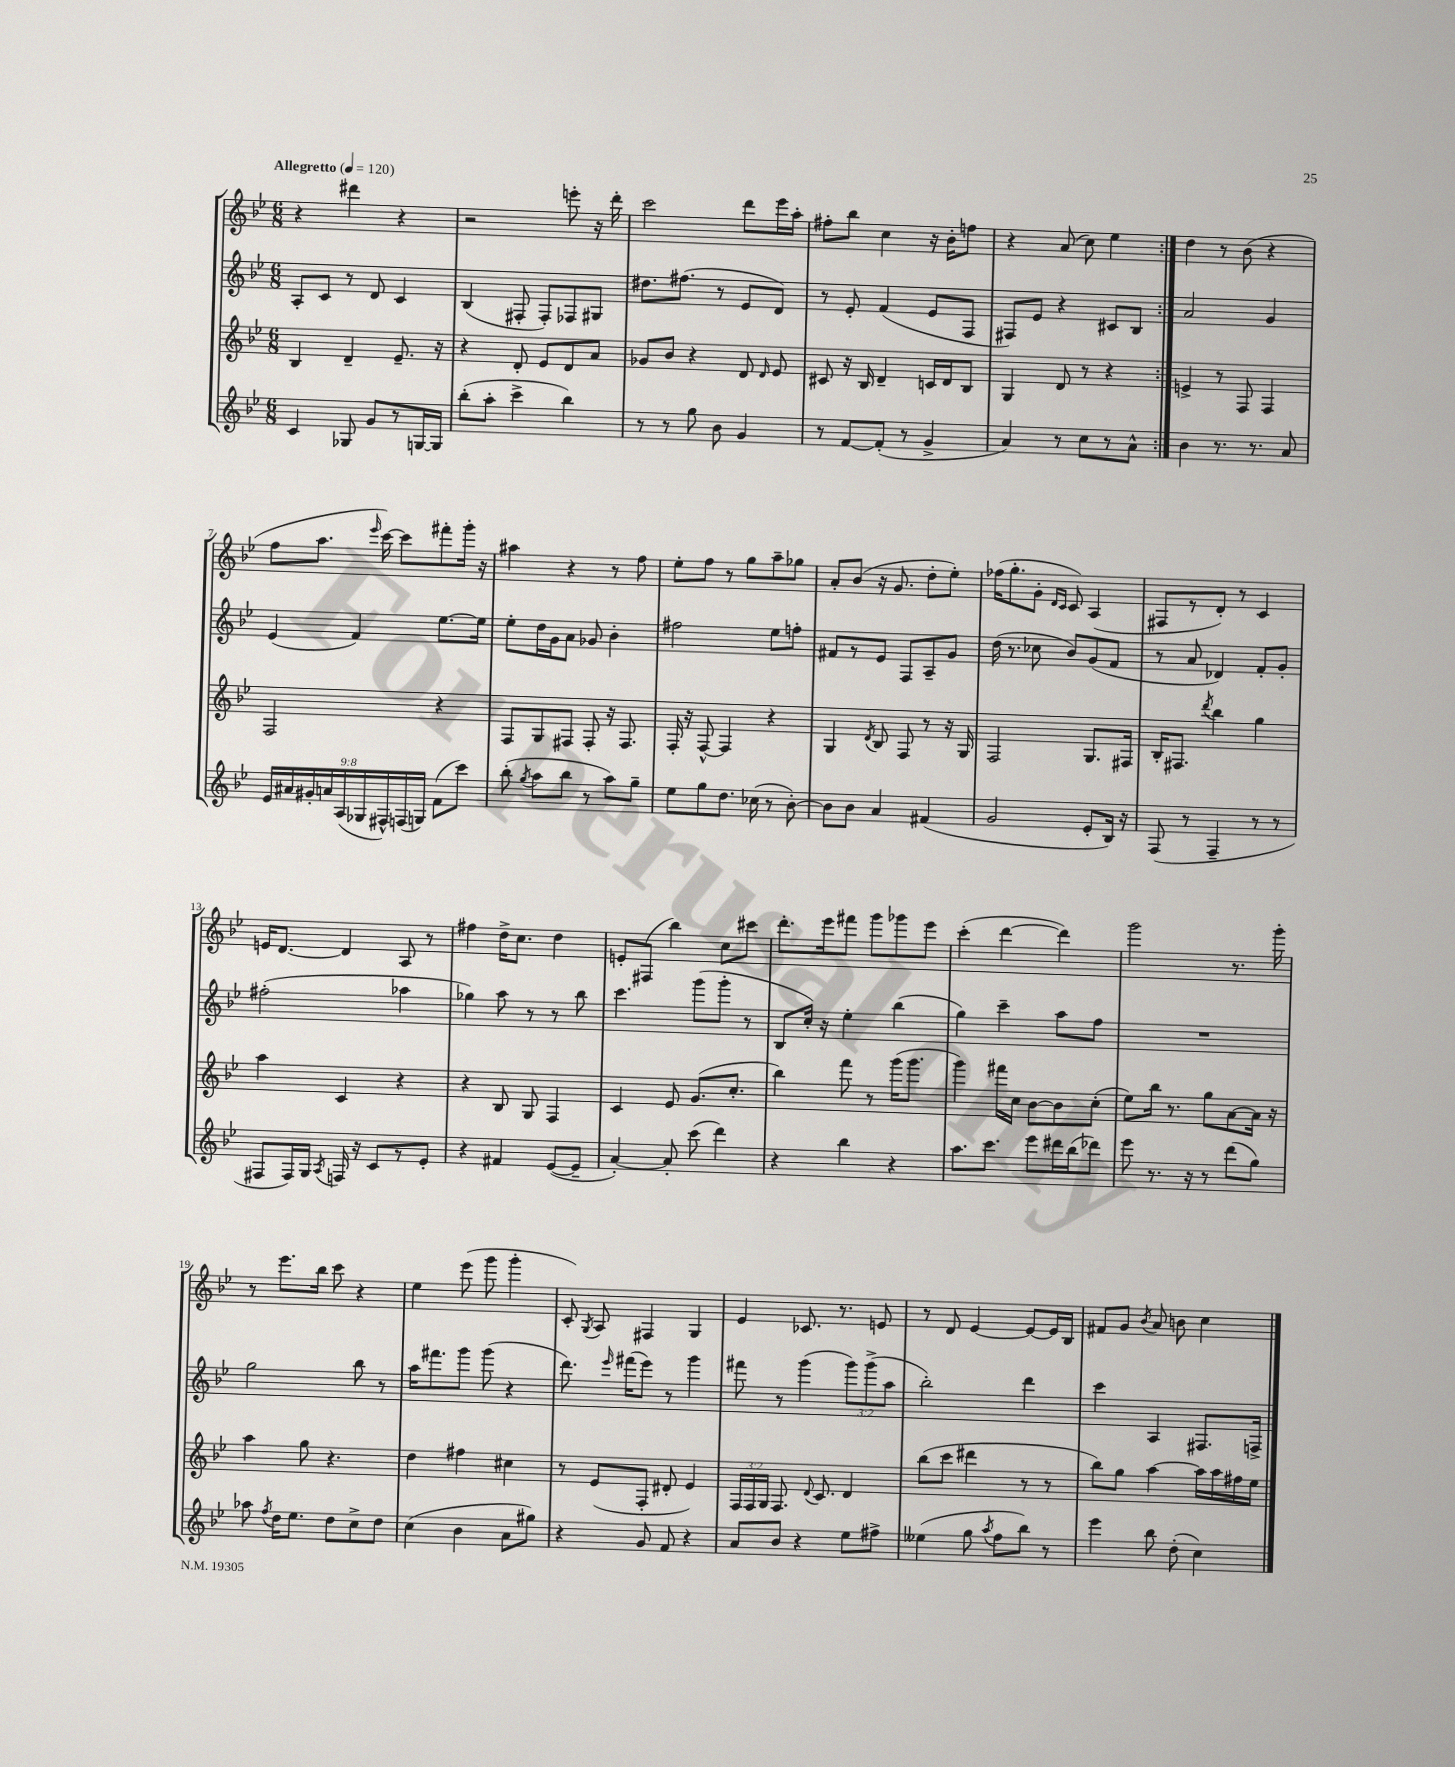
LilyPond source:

<<
\new StaffGroup <<
\new Staff = "s0" {
    \clef treble \key bes \major \numericTimeSignature \time 6/8 \tempo "Allegretto" 4 = 120
    \autoBeamOff \repeat volta 2 { r4 dis'''4 r4 |
    r2 e'''8-. r16 d'''16-. |
    c'''2 d'''8[ ees'''16 a''16]-. |
    fis''8[-. bes''8] c''4 r16 bes'16[-. f''8] |
    r4 a'8( c''8) ees''4 | }
    d''4 r8 bes'8( r4 |
    f''8[ a''8.] \grace { ees'''16 } c'''16~) c'''8[ fis'''8-. g'''16]-. r16 |
    ais''4 r4 r8 f''8 |
    ees''8[-. f''8] r8 g''8[ a''8-- ges''8] |
    a'8[-. bes'8]( r16 g'8. d''8[-. ees''8]-.) |
    fes''16[( g''8.-. g'8]-. \grace { d'16[ c'16] } c'8) a4( |
    fis8[ r8 d'8]-.) r8 c'4 |
    e'16[ d'8.]~ d'4 a8 r8 |
    fis''4 d''16[-> c''8.] d''4 |
    e'8[-. fis8]( bes''4) c''8[ cis'''8] |
    d'''8.[-. ees'''16 fis'''8] g'''8[ ges'''8 ees'''8] |
    c'''4-.( d'''4~ d'''4) |
    g'''2 r8. g'''16-. |
    r8 ees'''8.[ bes''16] c'''8 r4 |
    ees''4 ees'''8( g'''8 g'''4-. |
    c'8-.) \acciaccatura { g8 } a8 fis4 g4 |
    ees'4 ces'8. r8. e'8 |
    r8 d'8 ees'4~ ees'8[~ ees'16 bes16] |
    fis'8[ g'8] \acciaccatura { bes'8 } a'8 b'8 c''4 \bar "|." |
}
\new Staff = "s1" {
    \clef treble \key bes \major \numericTimeSignature \time 6/8 \override Staff.TupletNumber.text = #tuplet-number::calc-fraction-text
    \autoBeamOff \repeat volta 2 { a8[-. c'8] r8 d'8 c'4 |
    bes4( fis8-. fis8[-.) fes8 gis8] |
    dis''8.[ fis''8.]( r8 ees'8[ d'8]) |
    r8 ees'8-. f'4( ees'8[ f8] |
    fis8[) ees'8] r4 cis'8[ bes8] | }
    a'2 g'4 |
    ees'4( f'4) ees''8.[~ ees''16] |
    ees''8[-. d''16 g'16 a'8] ges'8 bes'4-. |
    fis''2 ees''8[ f''8]-. |
    fis'8[ r8 ees'8] f8[ a8-- g'8] |
    d''16( r8. ces''8 bes'8[) g'8( f'8] |
    r8 a'8 des'4) f'8[-. g'8]-. |
    fis''2-.( aes''4 |
    ges''4) a''8 r8 r8 bes''8 |
    c'''4. g'''8[( g'''8]-. r8 |
    bes8[ c''16]-.) r16 ees''4-. bes''4( |
    g''4) c'''4-- a''8[ f''8] |
    R2. |
    g''2 bes''8 r8 |
    a''16[ fis'''8. g'''8] g'''8( r4 |
    d'''8.) \grace { ees'''16 } fis'''16[( ees'''8]) r8 g'''4 |
    fis'''8 r8 g'''4( \tuplet 3/2 { g'''8[) g'''8->( a''8] } |
    bes''2-.) d'''4 |
    c'''4 a4 fis8.[ f16]-> \bar "|." |
}
\new Staff = "s2" {
    \clef treble \key bes \major \numericTimeSignature \time 6/8 \override Staff.TupletNumber.text = #tuplet-number::calc-fraction-text
    \autoBeamOff \repeat volta 2 { bes4 d'4-- ees'8.-- r16 |
    r4 d'8-. ees'8[ d'8 a'8] |
    ges'8[ bes'8] r4 d'8 \grace { d'16 } ees'8 |
    cis'8 r16 bes16 d'4-- c'16[ d'16 bes8] |
    g4 d'8 r8 r4 | }
    e'4-> r8 f8 f4 |
    f2 r4 |
    f8[ g8 fis8] fis8-. r16 fis8. |
    f16-. r16 f8~-^ f4 r4 |
    g4 \acciaccatura { d'8 } bes8 f8 r8 r16 g16 |
    f2 g8.[ fis16] |
    bes16[-. fis8.] \acciaccatura { d'''8 } bes''4 g''4 |
    a''4 c'4 r4 |
    r4 bes8 g8 f4 |
    c'4 ees'8 g'8.[( c''8.]-. |
    bes''4) f'''8 r8 g'''16[( g'''8.] |
    g'''4) fis'''16[ c''16] bes'8[~ bes'8 c''8]-.( |
    ees''8[) bes''16] r8. g''8[ a'8~ a'16] r16 |
    a''4 g''8 r4. |
    d''4 fis''4 cis''4 |
    r8 ees'8[( f8]-. dis'8-. ees'4) |
    \tuplet 3/2 { f16[ f16 g16] } f8. \appoggiatura { d'8 } c'8. d'4 |
    bes''8[( c'''8] dis'''4 r8 r8 |
    bes''8[) g''8] a''4~ a''16[ a''16 fis''16 ees''16] \bar "|." |
}
\new Staff = "s3" {
    \clef treble \key bes \major \numericTimeSignature \time 6/8 \override Staff.TupletNumber.text = #tuplet-number::calc-fraction-text
    \autoBeamOff \repeat volta 2 { c'4 ges8 g'8[ r8 g16~ g16] |
    bes''8[-.( a''8]-. c'''4-> bes''4) |
    r8 r8 g''8 bes'8 g'4 |
    r8 f'8[~ f'8]-.( r8 g'4-> |
    a'4) r8 c''8[ r8 a'8]-^ | }
    bes'4 r8. r8. a'8 |
    \tuplet 9/8 { ees'16[ ais'16 gis'16-. a'16 a16( ges16 fis16-^) f16( g16]) } f'8[( c'''8]) |
    bes''8-.( \acciaccatura { g''8 } a''8[ bes''8] r8 a''8[) g''8]-- |
    ees''8[ g''8 d''8.] ces''16( r8 bes'8~-.) |
    bes'8[ bes'8] a'4 fis'4( |
    g'2 ees'8[-. bes16]) r16 |
    f8( r8 f4-- r8 r8 |
    fis8[ fis16) g16] \acciaccatura { a8 } f16 r16 c'8[ r8 ees'8]-. |
    r4 fis'4 ees'8[~( ees'8]-- |
    a'4~-.) a'8-. c'''8( d'''4) |
    r4 bes''4 r4 |
    a''8.[ c'''8.] ees'''8[ dis'''16 bes''16( des'''8]) |
    ees'''8 r8. r16 r8 d'''8[( g''8]) |
    aes''8 \acciaccatura { f''8 } d''16[ ees''8.] d''8[ c''8-> d''8] |
    c''4( bes'4 a'8[ gis''8]) |
    r4 g'8 f'8 r4 |
    a'8[ bes'8] r4 ees''8[ fis''8]-> |
    eeses''4( g''8 \acciaccatura { a''8 } f''8[ bes''8]) r8 |
    ees'''4 bes''8 d''8-.( c''4) \bar "|." |
}
>>
>>
